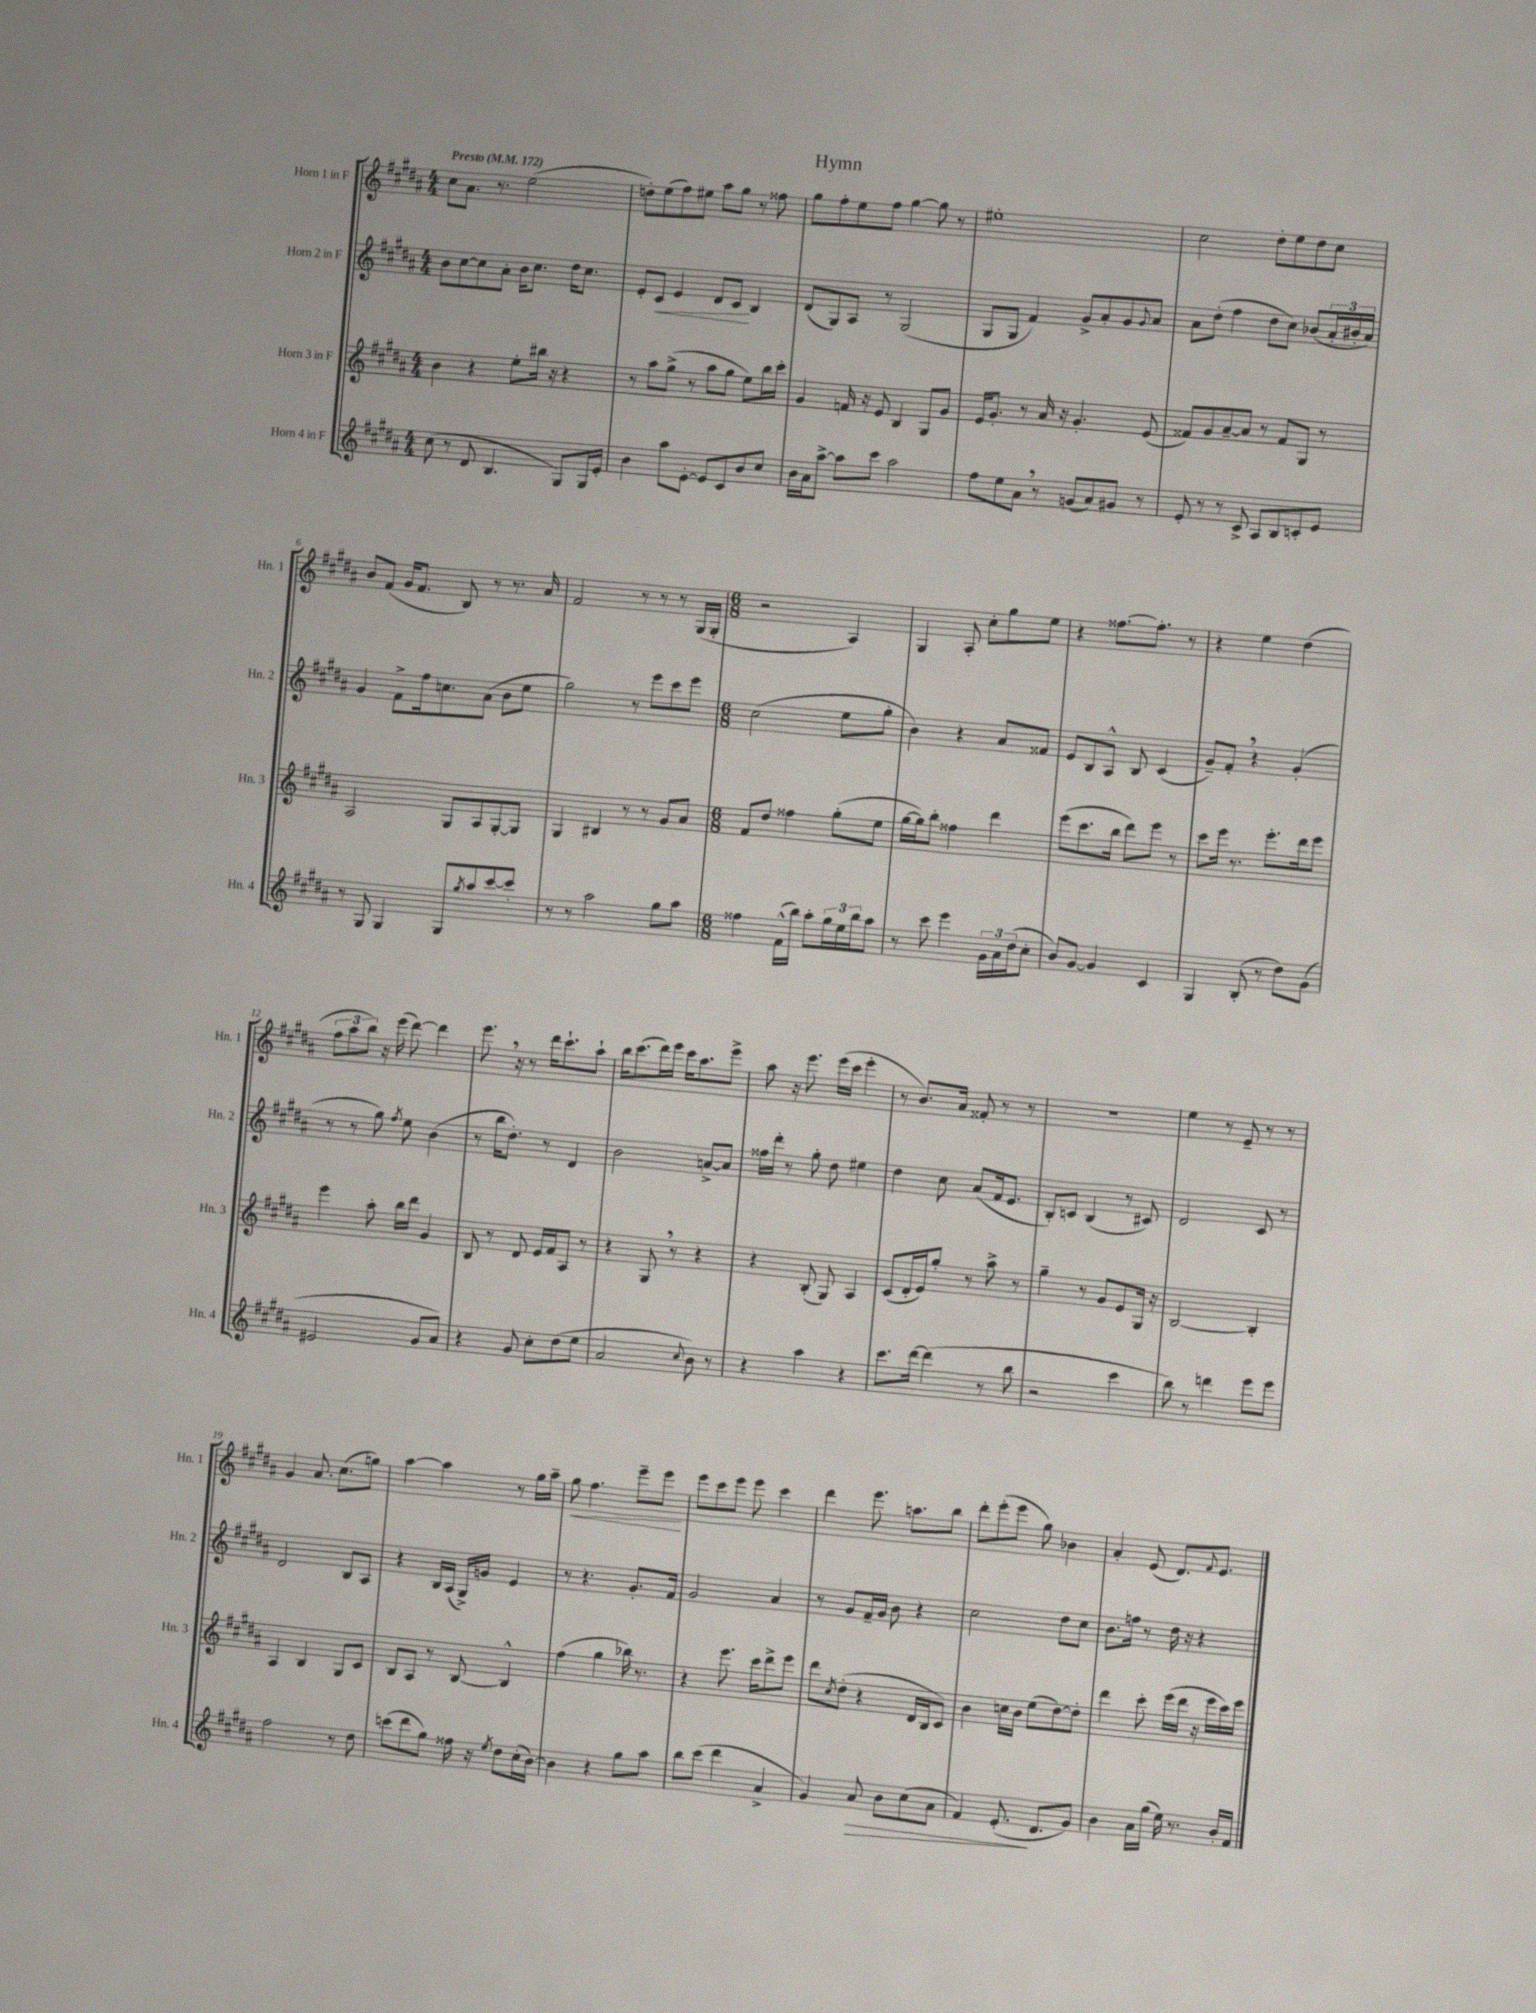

**kern	**kern	**kern	**kern
*staff4	*staff3	*staff2	*staff1
*clefG2	*clefG2	*clefG2	*clefG2
*k[f#c#g#d#a#]	*k[f#c#g#d#a#]	*k[f#c#g#d#a#]	*k[f#c#g#d#a#]
*M4/4	*M4/4	*M4/4	*M4/4
*MM172	*MM172	*MM172	*MM172
(8cc#	4b	8b	8cc#
8r	.	[8cc#	8.a#
8d#	4r	8cc#]	.
.	.	.	8.r
4.B	.	8a#'	.
.	8ee'	16b	(2ee
.	.	8.cc#	.
.	16bb#	.	.
.	16r	.	.
8G#)	4r	16dd#	.
.	.	8.cc#	.
16G#	.	.	.
16e'	.	.	.
=	=	=	=
4b	8r	8e'	8dd')
.	8aa#	8c#	(8ee
8aa#	(8gg#^	4e	8ff#)
[8e'	8r	.	8ee#
8e]	8aa#	8d#	8aa#
8c#	8gg#	8c#	8gg#
8b	8ee)	4B	8r
8cc#	16bb	.	8ff##
.	16ccc#'	.	.
=	=	=	=
16b	4g#	(8d#	8gg#
16a#	.	.	.
[8aa#^	.	8G#)	8ff#'
8aa#]	16f	8A#	8ee
.	16r	.	.
8ccc#	8e	8r	8ff#
2aa#	4B	(2G#	[4gg#
.	8G#	.	8gg#]
.	8g#	.	8r
=	=	=	=
8ff#	16e	8G#	1ee#'
.	8.g#'	.	.
8ee	.	8G#	.
8a#	8r	4f#)	.
8r	16a#	.	.
.	16r	.	.
(8g	4.g#'	8g#^	.
8a#)	.	8a#'	.
8g#	.	8g#	.
.	.	8qqg#	.
8r	(8e	8a#	.
=	=	=	=
8e'	8f##)	8a#	2cc#
8r	8g#	(8dd#'	.
8r	[8a#~	4ff#	.
8c#^	8a#]	.	.
8A#	8r	8dd#	8dd#'
8B	8f##	8cc#)	8ee
8c'	8G#	(8b-	8dd#
8e	8r	24a#'	8cc#
.	.	24b#'	.
.	.	24a#)	.
=	=	=	=
8r	2A#	4g#	8b
8G#	.	.	(8f#
4G#	.	8f#^	16g#
.	.	.	8.f#
.	.	16ff#	.
.	.	8.cc	.
8G#	8G#	.	8B)
8qgg#	.	.	.
8aa#	8A#	(8a#	8r
[8ccc#	[8G#'	8b	8.r
8ccc#']	8G#]	8ee	.
.	.	.	16a#
=	=	=	=
8r	4G#	2gg#)	2f#
8r	.	.	.
2aa#	4B#	.	.
.	8r	8r	8r
.	8r	8eee	8r
8gg#	8g#	8ccc#	8r
8aa#	8a#	8eee	(16G#
.	.	.	16G#'
=	=	=	=
*M6/8	*M6/8	*M6/8	*M6/8
4ff##	8f#	(2cc#	2r
.	8dd#	.	.
(16f#^^	4ff##	.	.
16bb)	.	.	.
8aa#'	.	.	.
24gg#	(8gg#'	8ee	4A#)
24ee	.	.	.
24bb	.	.	.
8aa#	8ee	8gg#'	.
=	=	=	=
8r	[16gg#	4b)	4G#
.	16gg#])	.	.
8ccc#	8bb'	.	.
4eee	4ff##	4r	8A#'
.	.	.	8cc#'
24g#	4ddd#	8a#	8gg#
24a#	.	.	.
(24dd#	.	.	.
8cc#'	.	8f##	8ee
=	=	=	=
8b)	(8eee	8e	4r
[8g#	8.ccc#	8B	.
4g#]	.	8A#^^	[8.ff##
.	16bb	.	.
.	8ddd#)	8B	.
.	.	.	8.ff##']
4c#	8eee	(4c#	.
.	8r	.	8r
=	=	=	=
4G#	8ccc#	8g#~)	4r
.	16eee	8f#'	.
.	8.r	.	.
(8B'	.	4r	4ee
8r	8.eee'	.	.
8dd#)	.	(4g#'	(4dd#
.	16ddd#	.	.
(8g#	8eee	.	.
=	=	=	=
2e#	4eee	8r	12ff#
.	.	.	12aa#
.	.	8r	.
.	.	.	12bb)
.	8aa#'	8gg#)	16r
.	.	.	(16eee
.	.	8qff#	.
.	16bb	8ee	[8ddd#)
.	16ddd#	.	.
8g#	4g#	(4b	4ddd#]
8a#)	.	.	.
=	=	=	=
4r	8B	8r	8.eee
.	8r	16bb	.
.	.	8.dd#')	16r
8g#	8d#	.	8r
8cc#'	16e	8r	16ddd#
.	16f#	.	8.ccc#`
(8dd#	8A#	4d#	.
8ee	8r	.	8aa#`
=	=	=	=
2a#	4r	2b	16bb
.	.	.	(8.ccc#
.	8G#	.	16ddd#)
.	.	.	16eee
.	8r	.	16ccc#
.	.	.	8.aa#
8qqcc#	.	.	.
8b)	4r	[8a^	.
8r	.	8a]	8eee^
=	=	=	=
4r	4r	16ff##	8aa#
.	.	16ddd#'	.
.	.	8r	16r
.	.	.	8.eee
4aa#	(8B'	8gg#'	.
.	8G#)	8dd#	(16eee
.	.	.	16ccc#
4r	4A#	4ee#	4eee'
=	=	=	=
8.ccc#	(8c#	4dd#	8r
.	16d#'	.	8.b)
[16ddd#	16e)	.	.
(4ddd#]	8gg#'	8cc#	.
.	.	.	16a#
.	8r	(8a#	8f##'
8r	8aa#^	16f#	8r
.	.	8.e	.
8bb	8r	.	8r
=	=	=	=
2r	4gg#~	8B')	2.r
.	.	8c	.
.	8r	(4B	.
.	8g#	.	.
4ccc#	8e	8r	.
.	16G#	8c#)	.
.	16r	.	.
=	=	=	=
8bb)	[2B	2d#	4ee
8r	.	.	.
4ddd	.	.	8r
.	.	.	8e~
8eee	4B']	8c#	8r
8eee	.	8r	8r
=	=	=	=
2ff#	4A#	2d#	4g#
.	4B	.	8.a#
.	.	.	(8.cc#
8r	8G#	8B	.
8dd#	8c#	8A#	8gg)
=	=	=	=
(8ccc	8B	4r	[4aa#
8ddd#	8A#	.	.
8gg#)	8r	16B	4aa#]
.	.	(16A#	.
16ff##	[8B	16G#^)	.
16r	.	16g	.
8qee	.	.	.
8dd#	4B^^]	4e	8r
(16cc#'	.	.	16gg#
[16b)	.	.	16aa#~
=	=	=	=
4b]	(4ff#	8r	8gg#
.	.	4.r	4.ff#
4r	4gg#	.	.
8gg#	16bb-)	8.g#'	8eee~
.	8.r	.	.
8aa#	.	.	8eee
.	.	16f#	.
=	=	=	=
8bb	4r	2g#	8eee
(8ccc#	.	.	8ccc#
4ddd#	8.eee	.	8eee
.	.	.	8eee
.	16ccc#	.	.
4a#^	8ddd#^	4a#	4ccc#
.	8eee	.	.
=	=	=	=
4g#)	8ddd#	8r	4ddd#
.	8qcc#	.	.
.	(8dd#'	8g#	.
8a#	4r	16f#~	8.eee
.	.	16g#	.
8b	.	8b	.
.	.	.	8.aa
(8cc#	16d#	4r	.
.	16B	.	.
8a#	8c#)	.	8bb
=	=	=	=
4f#)	4b	2cc#	8ddd#'
.	.	.	(8eee'
(8.e'	16cc	.	8eee
.	16b	.	.
.	(8ee	.	8gg#)
8.d#	.	.	.
.	[8dd#)	8dd#	4b-
8g#)	8dd#']	8cc#	.
=	=	=	=
4b	4ddd#	8.b	4a#'
.	.	16ff	.
16a#	8ccc#'	8r	(8e
(16gg#	.	.	.
16ee)	(16eee	16dd#	8.d#)
8.r	16ddd#	16r	.
.	16r	4r	.
.	.	.	8qqf#
.	16eee	.	8.e
16b'	16ccc#)	.	.
16f#	16eee	.	.
==	==	==	==
*-	*-	*-	*-
